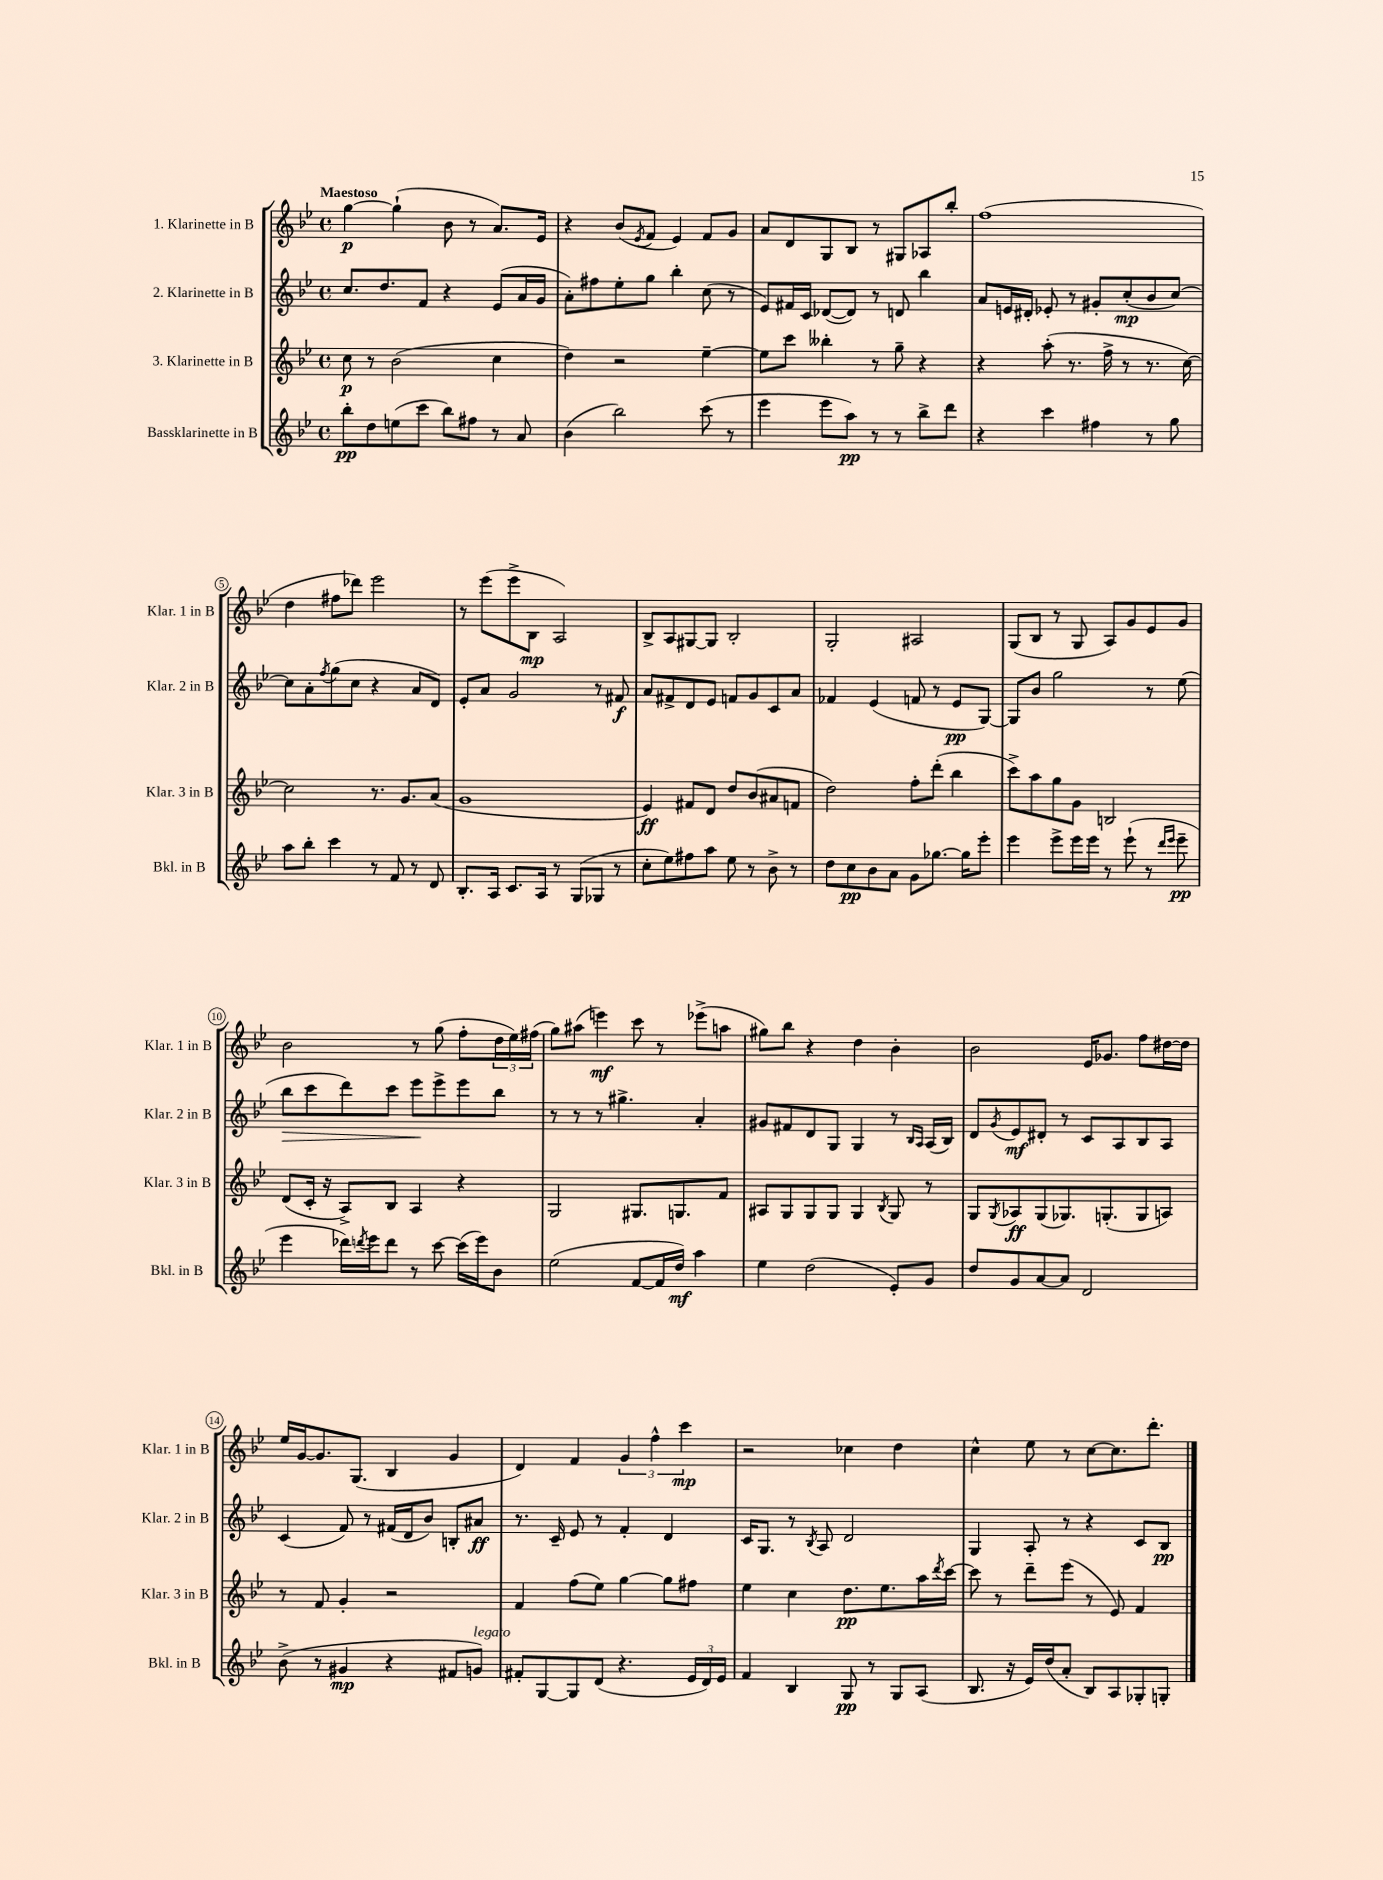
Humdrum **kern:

**kern	**kern	**kern	**kern
*staff4	*staff3	*staff2	*staff1
*clefG2	*clefG2	*clefG2	*clefG2
*k[b-e-]	*k[b-e-]	*k[b-e-]	*k[b-e-]
*M4/4	*M4/4	*M4/4	*M4/4
*met(c)	*met(c)	*met(c)	*met(c)
8bb-'	8cc	8.cc	[4gg
8dd	8r	.	.
.	.	8.dd	.
(8ee	(2b-	.	(4gg`]
8ccc	.	8f	.
8bb-)	.	4r	8b-
8ff#	.	.	8r
8r	4cc	(8e-	8.a)
8a	.	16a	.
.	.	16g	16e-
=	=	=	=
(4b-	4dd)	8a')	4r
.	.	8ff#	.
2bb-)	2r	8ee-'	(8b-
.	.	.	8qe-
.	.	8gg	8f
.	.	4bb-'	4e-)
(8ccc	[4ee-~	(8cc	8f
8r	.	8r	8g
=	=	=	=
4eee-	8ee-]	8e-)	8a
.	8ccc	16f#	8d
.	.	16c	.
8eee-	4bb--'	([8d-	8G
8aa)	.	8d-])	8B-
8r	8r	8r	8r
8r	8gg~	8d	8G#
8bb-^	4r	4bb-	8A-
8ddd	.	.	8bb-'
=	=	=	=
4r	4r	8a	(1ff
.	.	16e	.
.	.	16d#'	.
4ccc	(8aa'	8e-'	.
.	8.r	8r	.
4ff#	.	8g#'	.
.	16ff^	.	.
.	8r	(8cc'	.
8r	8.r	8b-	.
8gg	.	[8cc)	.
.	[16cc)	.	.
=	=	=	=
8aa	2cc]	8cc]	4dd
8bb-'	.	8a'	.
.	.	8qff	.
4ccc	.	(8gg	8ff#
.	.	8cc	8ddd-)
8r	8.r	4r	2eee-
8f	.	.	.
.	8.g	.	.
8r	.	8a	.
8d	(8a	8d)	.
=	=	=	=
8.B-'	1g	8e-'	8r
.	.	8a	(8eee-
16A	.	.	.
8.c	.	2g	8eee-^
.	.	.	8B-
16A	.	.	.
8r	.	.	2A)
(8G	.	.	.
8G-	.	8r	.
8r	.	8f#	.
=	=	=	=
8cc'	4e-)	8a	8B-^
8ee-)	.	8f#^	8A
8ff#	8f#	8d	[8G#
8aa	8d	8e-	8G#]
8ee-	8dd	8f	2B-'
8r	(8b-	8g	.
8b-^	8a#	8c	.
8r	8f	8a	.
=	=	=	=
8dd	2dd)	4f-	2G'
8cc	.	.	.
8b-	.	(4e-	.
8a	.	.	.
8g	8ff'	8f	2A#
[8.gg-	(8ddd'	8r	.
.	4bb-	8e-	.
16gg-]	.	.	.
8eee-'	.	[8G)	.
=	=	=	=
4eee-	8ccc^)	8G]	(8G
.	8aa	8b-	8B-
8eee-^	8gg	2gg	8r
16eee-	8g	.	8G
16eee-	.	.	.
8r	2B	.	8A)
(8eee-`	.	.	8g
8r	.	8r	8e-
16qqddd	.	.	.
16qqeee-	.	.	.
8eee-~	.	(8ee-	8g
=	=	=	=
4eee-	(8d	8bb-	2b-
.	16c'	8ccc	.
.	16r	.	.
16ddd-)	8A^)	8ddd)	.
8qddd	.	.	.
16eee-	.	.	.
8ddd	8B-	8ccc	.
8r	4A	8eee-	8r
[8ccc	.	8eee-^	(8gg
(16ccc]	4r	8eee-	8ff'
16eee-)	.	.	.
8b-	.	8bb-	24dd
.	.	.	24ee-)
.	.	.	(24ff#
=	=	=	=
(2ee-	2G	8r	8gg)
.	.	8r	(8aa#
.	.	8r	4eee)
.	.	4.gg#^	.
[8f	8.G#	.	8ccc
16f]	.	.	8r
16dd)	8.G	.	.
4aa	.	4a'	(8eee-^
.	8f	.	8aa
=	=	=	=
4ee-	8A#	8g#	8gg#)
.	8G	8f#	8bb-
(2dd	8G	8d	4r
.	8G	8G	.
.	4G	4G	4dd
.	8qB-	.	.
8e-')	8G	8r	4b-'
.	.	16qqB-	.
.	.	16qqA	.
8g	8r	(16A	.
.	.	16B-)	.
=	=	=	=
8dd	8G	8d	2b-
.	8qG	8qg	.
8g	8A-	8e-	.
[8a	(8G	8d#'	.
8a]	8.G-)	8r	.
2d	.	8c	16e-
.	(8.G'	.	8.g-
.	.	8A	.
.	8G	8B-	8ff
.	8A)	8A	[16dd#
.	.	.	16dd#]
=	=	=	=
(8b-^	8r	(4c	16ee-
.	.	.	[16g
8r	8f	.	8.g]
4g#	4g'	8f)	.
.	.	.	(8.G
.	.	8r	.
4r	2r	(16f#	4B-
.	.	16d	.
.	.	8b-)	.
8f#	.	8B'	4g
8g)	.	8a#	.
=	=	=	=
8f#'	4f	8.r	4d)
[8G	.	.	.
.	.	16c~	.
8G]	(8ff	8e-	4f
(8d	8ee-)	8r	.
4.r	[4gg	4f'	6g
.	.	.	6ff^^
.	8gg]	4d	.
.	.	.	6ccc
24e-	8ff#	.	.
24d)	.	.	.
24e-	.	.	.
=	=	=	=
4f	4ee-	16c	2r
.	.	8.G	.
4B-	4cc	8r	.
.	.	8qB-	.
.	.	8A	.
8G	8.dd	2d	4cc-
8r	.	.	.
.	8.ee-	.	.
8G	.	.	4dd
(8A	16aa	.	.
.	8qddd	.	.
.	[16ccc	.	.
=	=	=	=
8.B-	8ccc]	4G	4cc^^
.	8r	.	.
16r	.	.	.
16e-)	8ddd~	8A'	8ee-
(16dd	.	.	.
8a'	(8eee-	8r	8r
8B-)	8r	4r	[8cc
8A	8e-)	.	8.cc]
8G-'	4f	8c	.
.	.	.	8.ddd'
8G'	.	8B-	.
==	==	==	==
*-	*-	*-	*-
